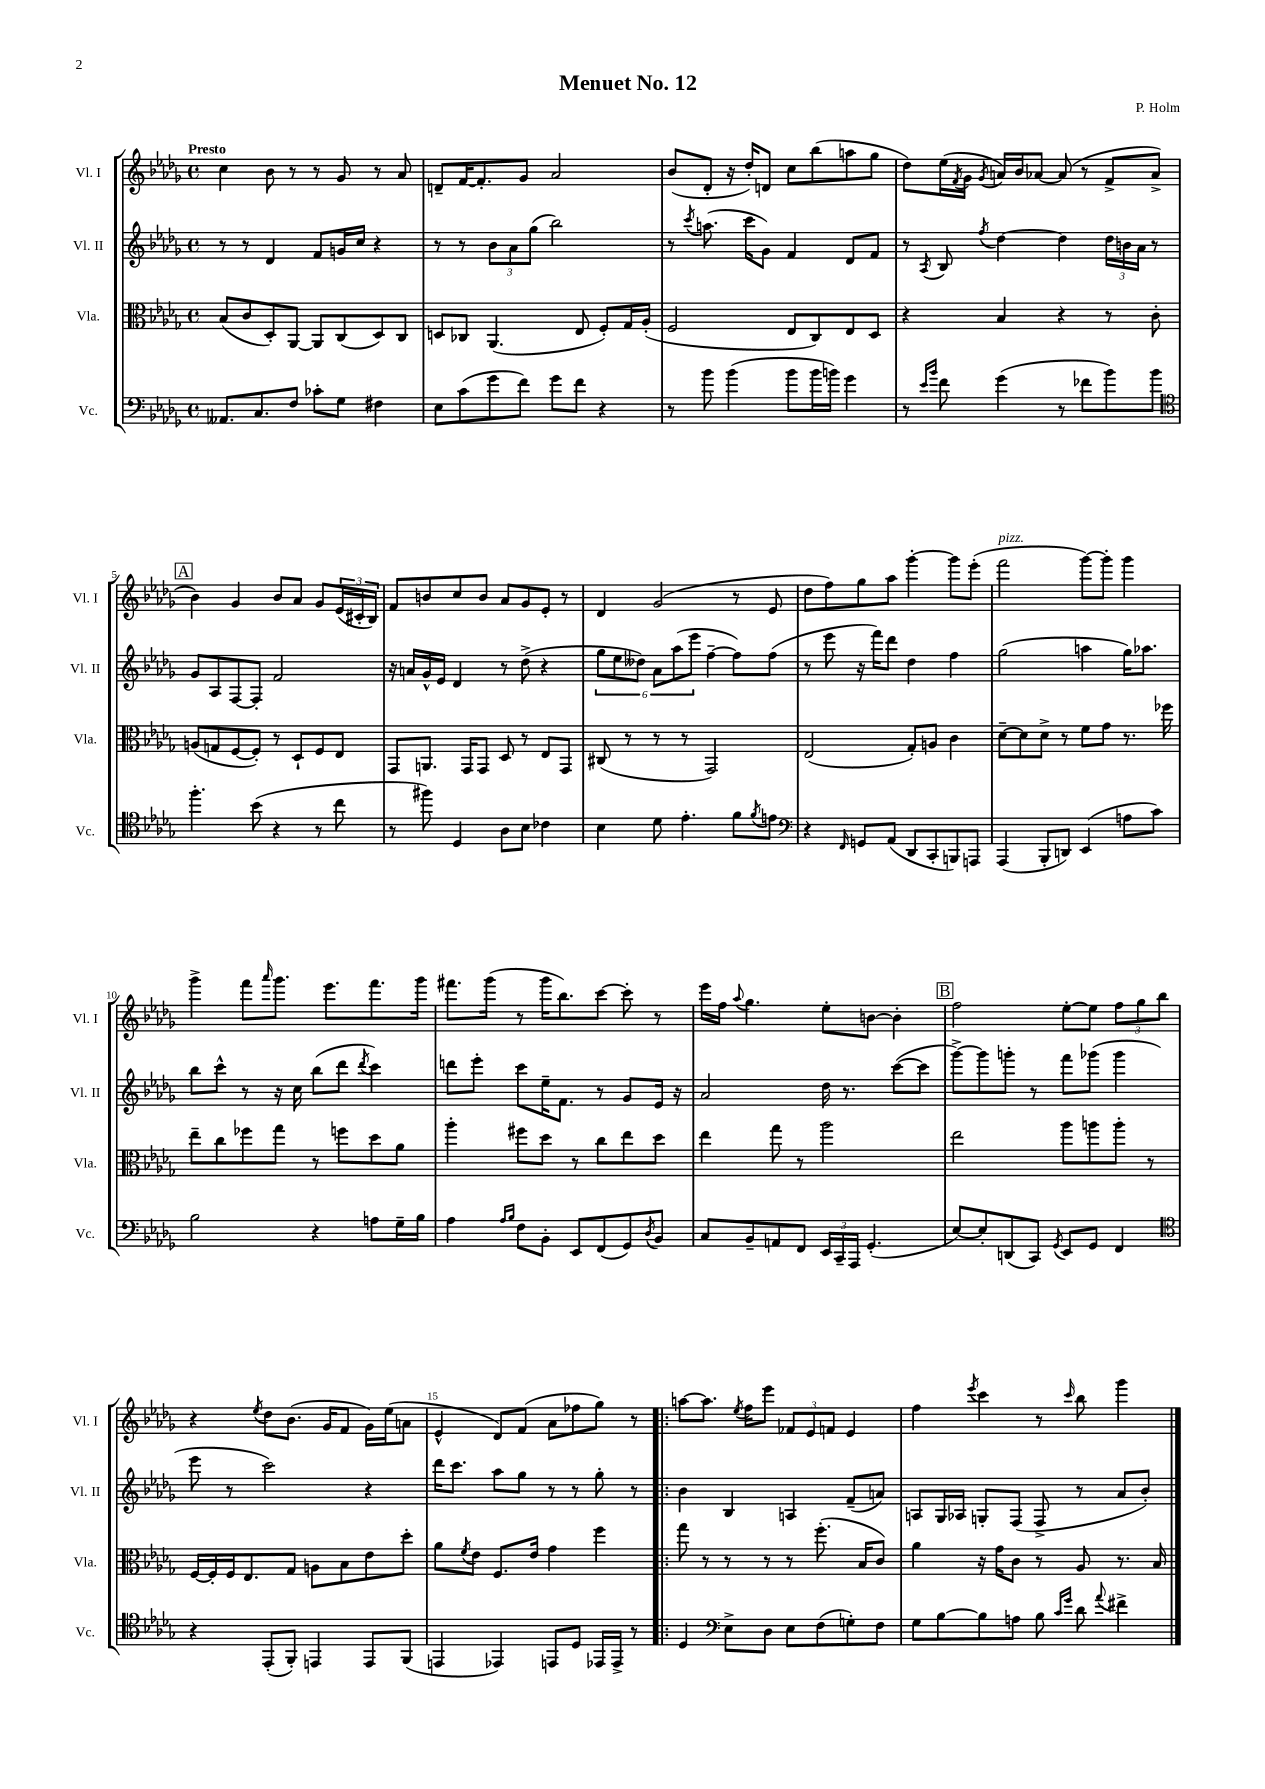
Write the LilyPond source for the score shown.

\header { title = "Menuet No. 12" composer = "P. Holm" }
<<
\new StaffGroup <<
\new Staff = "s0" \with { instrumentName = "Vl. I" shortInstrumentName = "Vl. I" } {
    \clef treble \key des \major \defaultTimeSignature \time 4/4 \tempo "Presto"
    c''4 bes'8 r8 r8 ges'8 r8 aes'8 |
    d'8-- f'16~ f'8.-. ges'8 aes'2 |
    bes'8( des'8-. r16 des''16-.) d'8 c''8 bes''8( a''8 ges''8 |
    des''8) ees''16( \acciaccatura { f'8 } ges'16 \acciaccatura { ges'8 } a'16) bes'16 aes'8~ aes'8( r8 f'8-> aes'8-> |
    \mark \markup { \box "A" } bes'4) ges'4 bes'8 aes'8 ges'8 \tuplet 3/2 { ees'16( cis'16-. bes16) } |
    f'8 b'8 c''8 b'8 aes'8 ges'8 ees'8-. r8 |
    des'4 ges'2( r8 ees'8 |
    des''8 f''8) ges''8 aes''8 ges'''4~-. ges'''8 ees'''8-.( |
    f'''2^\markup { \italic "pizz." } ges'''8~) ges'''8-. ges'''4 |
    ges'''4-> f'''8 \grace { aes'''16 } ges'''8. ees'''8. f'''8. ges'''16 |
    fis'''8. ges'''16( r8 ges'''16 bes''8.) c'''8~ c'''8-. r8 |
    ees'''16 f''16 \appoggiatura { aes''8 } ges''4. ees''8-. b'8~ b'4-. |
    \mark \markup { \box "B" } f''2 ees''8~-. ees''8 \tuplet 3/2 { f''8 ges''8 bes''8 } |
    r4 \acciaccatura { ees''8 } des''8 bes'8.( ges'16 f'8 ges'16) ees''16( a'8 |
    ees'4-^ des'8) f'8( aes'8 fes''8 ges''8) r8 |
    \bar ".|:" a''8~ a''8. \acciaccatura { ees''8 } f''16 ees'''8 \tuplet 3/2 { fes'8 ees'8 f'8 } ees'4 |
    f''4 \acciaccatura { ees'''8 } c'''4 r8 \grace { c'''16 } bes''8 ges'''4 \bar "|." |
}
\new Staff = "s1" \with { instrumentName = "Vl. II" shortInstrumentName = "Vl. II" } {
    \clef treble \key des \major \defaultTimeSignature \time 4/4
    r8 r8 des'4 f'8 g'16 c''16 r4 |
    r8 r8 \tuplet 3/2 { bes'8 aes'8 ges''8( } bes''2) |
    r8 \acciaccatura { c'''8 } a''8.( c'''16 ges'8) f'4 des'8 f'8 |
    r8 \acciaccatura { aes8 } bes8 \acciaccatura { f''8 } des''4~ des''4 \tuplet 3/2 { des''16 b'16 aes'16 } r8 |
    \mark \markup { \box "A" } ges'8 aes8 f8~ f8-. f'2 |
    r16 a'16 ges'16-^ ees'16 des'4 r8 des''8->( r4 |
    \tuplet 6/4 { ges''8 ees''8 deses''8) aes'8 aes''8( ees'''8 } f''4~-- f''8) f''8( |
    r8 ees'''8 r16 f'''16) des'''8 des''4 f''4 |
    ges''2( a''4 ges''16) aes''8. |
    bes''8 c'''8-^ r8 r16 c''16 bes''8( des'''8 \acciaccatura { des'''8 } c'''4) |
    d'''8 ees'''8-. c'''8 ees''16-- f'8. r8 ges'8 ees'16 r16 |
    aes'2 des''16 r8. c'''8~( c'''8 |
    \mark \markup { \box "B" } ges'''8~->) ges'''8 g'''8-. r8 f'''8 ges'''8( ges'''4 |
    ees'''8 r8 c'''2) r4 |
    des'''16 c'''8. aes''8 ges''8 r8 r8 ges''8-. r8 |
    \bar ".|:" bes'4 bes4 a4 f'8--( a'8) |
    a8 ges16 aes16 g8-. f8( f8-> r8 aes'8 bes'8-.) \bar "|." |
}
\new Staff = "s2" \with { instrumentName = "Vla." shortInstrumentName = "Vla." } {
    \clef alto \key des \major \defaultTimeSignature \time 4/4
    bes8( c'8 des8-.) aes,8~ aes,8 c8( des8) c8 |
    d8 ces8 aes,4.( ees8 f8-.) ges16 aes16-.( |
    f2 ees8 c8) ees8 des8 |
    r4 bes4 r4 r8 c'8-. |
    \mark \markup { \box "A" } a8( g8 f8~ f8-.) r8 des8-! f8 ees8 |
    ges,8 a,8. ges,16 ges,8 des8 r8 ees8 ges,8 |
    cis8( r8 r8 r8 ges,2) |
    ees2( ges8-.) a8 c'4 |
    des'8~-- des'8 des'8-> r8 f'8 ges'8 r8. fes''16 |
    ees''8-- c''8 fes''8 ges''8 r8 f''8 des''8 aes'8 |
    aes''4-. fis''8 des''8 r8 c''8 ees''8 des''8 |
    ees''4 ges''8 r8 aes''2 |
    \mark \markup { \box "B" } ees''2 aes''8 a''8 a''8-. r8 |
    f16~ f16-. f16 ees8. ges8 a8 bes8 ees'8 des''8-. |
    aes'8 \acciaccatura { f'8 } ees'8 f8. ees'16 ges'4 f''4 |
    \bar ".|:" ges''8 r8 r8 r8 r8 f''8.-.( bes16 c'8) |
    aes'4 r16 ges'16 c'8 r8 aes8 r8. bes16 \bar "|." |
}
\new Staff = "s3" \with { instrumentName = "Vc." shortInstrumentName = "Vc." } {
    \clef bass \key des \major \defaultTimeSignature \time 4/4
    aeses,8. c8. f8 ces'8-. ges8 fis4 |
    ees8 c'8( ges'8 f'8) ges'8 f'8 r4 |
    r8 bes'8 bes'4( bes'8 bes'16 b'16) ges'4 |
    r8 \grace { ees'16 bes'16 } f'8 ges'4( r8 fes'8 bes'8) bes'8 |
    \mark \markup { \box "A" } \clef tenor f''4.-. bes'8( r4 r8 c''8 |
    r8 fis''8) des4 aes8 bes8 ces'4 |
    bes4 des'8 ees'4.-. f'8 \acciaccatura { f'8 } e'8 |
    \clef bass r4 \grace { f,16 } g,8 aes,8( des,8 c,8-. b,,8) a,,8 |
    aes,,4( bes,,8-. d,8) ees,4( a8 c'8) |
    bes2 r4 a8 ges16-- bes16 |
    aes4 \grace { aes16 bes16 } f8 bes,8-. ees,8 f,8( ges,8) \acciaccatura { des8 } bes,8 |
    c8 bes,8-- a,8 f,8 \tuplet 3/2 { ees,16 c,16-- aes,,16 } ges,4.-.( |
    \mark \markup { \box "B" } ees8~) ees8-. d,8( c,8) \acciaccatura { ges,8 } ees,8 ges,8 f,4 |
    \clef tenor r4 ees,8-.( f,8-.) e,4 e,8 f,8( |
    e,4 ees,4) e,8 des8 ees,16 ees,16-> r8 |
    \bar ".|:" des4 \clef bass ees8-> des8 ees8 f8( g8-.) f8 |
    ges8 bes8~ bes8 a8 bes8 \grace { c'16 ges'16 } des'8 \appoggiatura { aes'8 } fis'4-> \bar "|." |
}
>>
>>
\layout { \context { \Score \override BarNumber.break-visibility = ##(#f #t #t) barNumberVisibility = #(every-nth-bar-number-visible 5) } }
